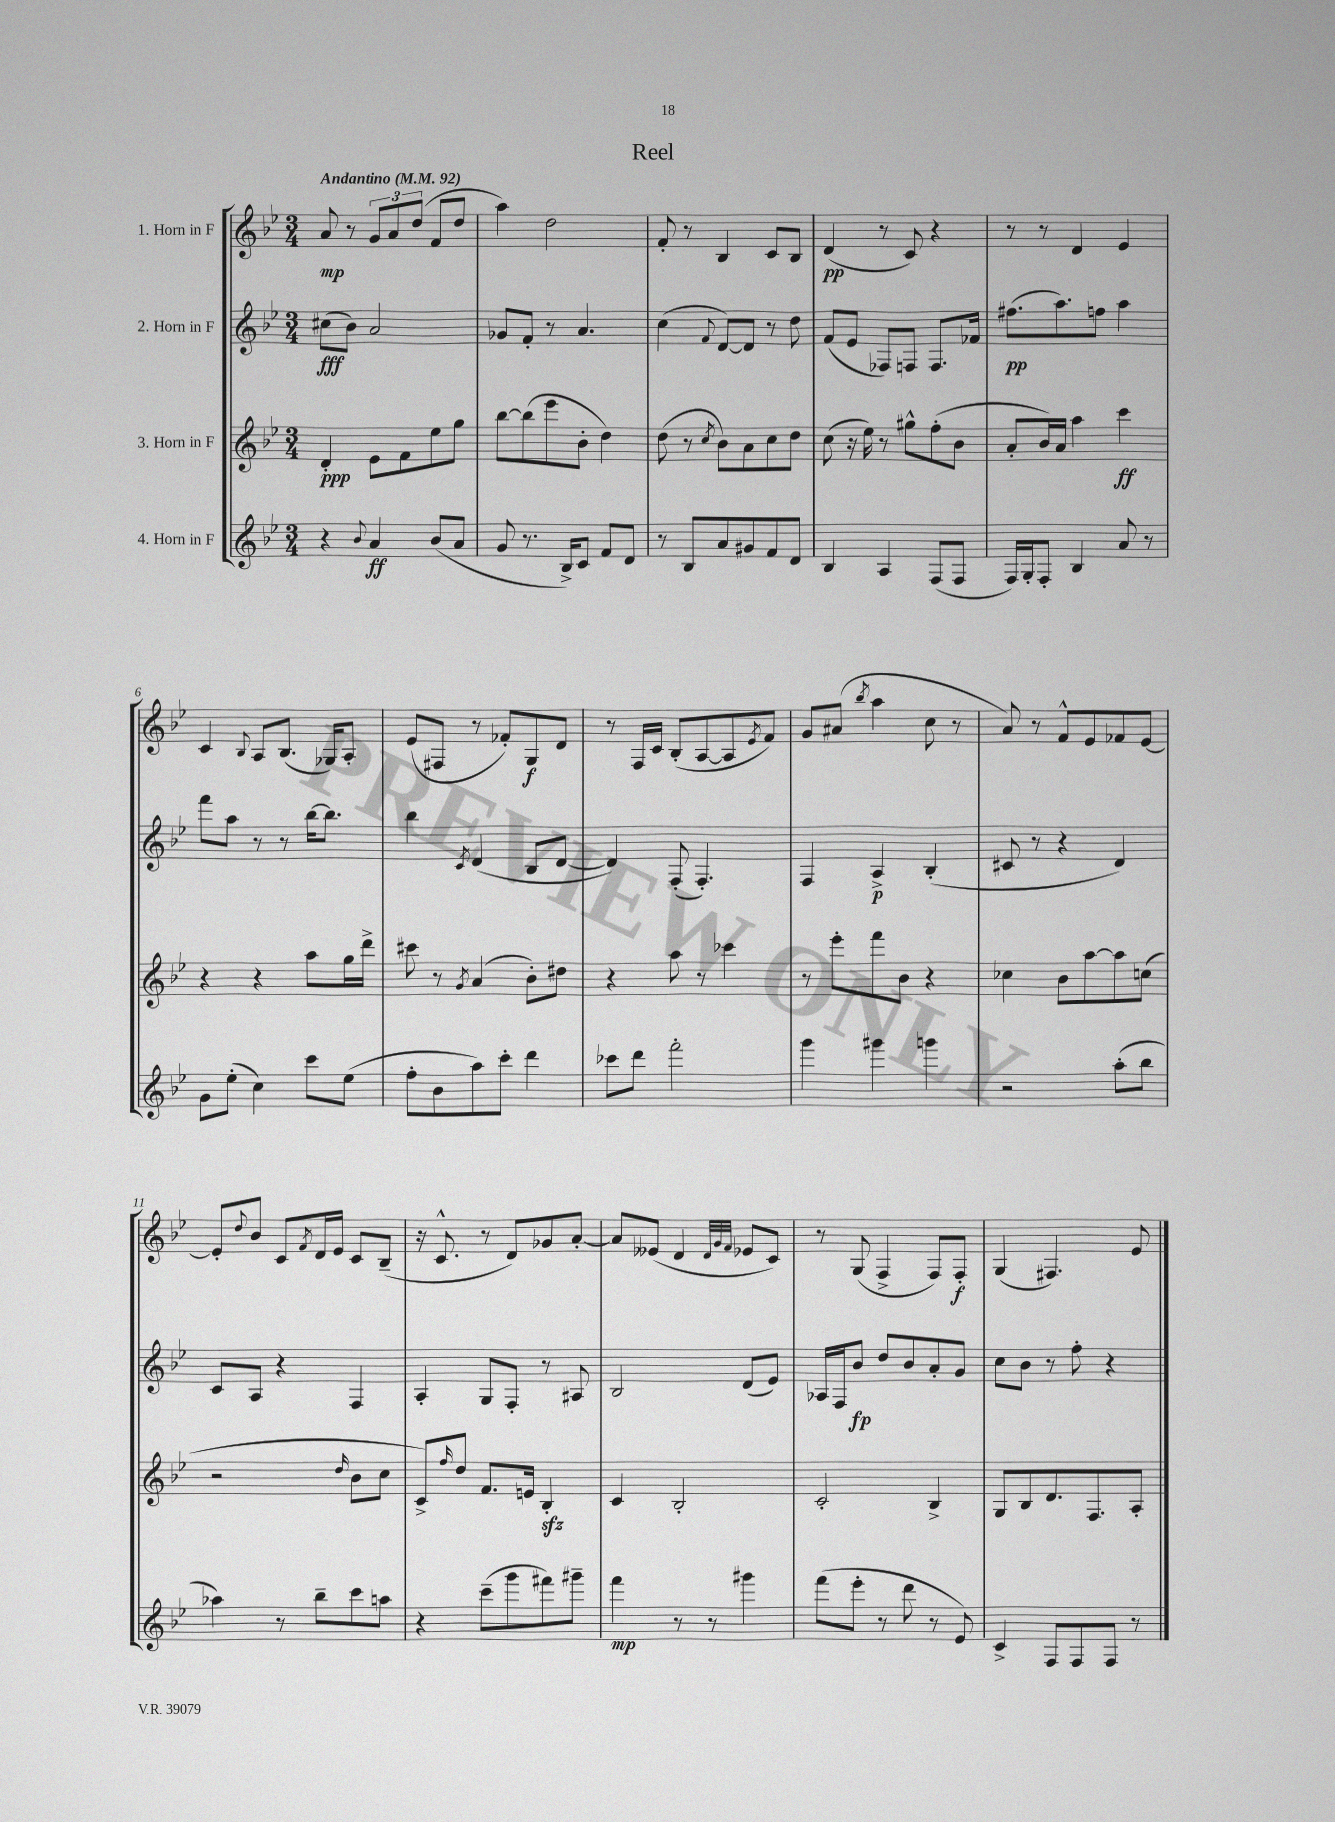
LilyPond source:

\header { title = "Reel" }
<<
\new StaffGroup <<
\new Staff = "s0" \with { instrumentName = "1. Horn in F" } {
    \clef treble \key bes \major \numericTimeSignature \time 3/4 \tempo "Andantino" 4 = 92
    a'8\mp r8 \tuplet 3/2 { g'8 a'8 d''8( } f'8 d''8 |
    a''4) d''2 |
    f'8-. r8 bes4 c'8 bes8 |
    d'4\pp( r8 c'8) r4 |
    r8 r8 d'4 ees'4 |
    c'4 \appoggiatura { bes8 } a8 bes8.( ges16) a8-. |
    ees'8( fis8 r8 fes'8-.) g8\f d'8 |
    r8 f16 c'16 bes8-.( a8~ a8 \acciaccatura { ees'8 } f'8) |
    g'8 ais'8( \acciaccatura { bes''8 } a''4 c''8 r8 |
    a'8) r8 f'8-^ ees'8 fes'8 ees'8~ |
    ees'8-. \appoggiatura { d''8 } bes'8 c'8 \acciaccatura { f'8 } d'16 ees'16 c'8 bes8--( |
    r16 c'8.-^ r8 d'8) ges'8 a'8~-. |
    a'8 eeses'8( d'4 \grace { d'32 g'32 f'32 } ees'8 c'8) |
    r8 g8( f4-> f8) f8-.\f |
    g4( fis4.) ees'8 \bar "|." |
}
\new Staff = "s1" \with { instrumentName = "2. Horn in F" } {
    \clef treble \key bes \major \numericTimeSignature \time 3/4
    cis''8\fff( bes'8) a'2 |
    ges'8 f'8-. r8 a'4. |
    c''4( \appoggiatura { f'8 } d'8~) d'8 r8 d''8 |
    f'8( ees'8 fes8) f8 f8. fes'16 |
    fis''8.\pp( a''8.) f''8 a''4 |
    f'''8 a''8 r8 r8 bes''16~ bes''8. |
    bes''4 \acciaccatura { c'8 } d'4( bes8 d'8~ |
    d'4) f8-.( f4.-.) |
    f4 a4->\p bes4-.( |
    cis'8 r8 r4 d'4) |
    c'8 a8 r4 f4 |
    a4-. g8 f8-. r8 ais8 |
    bes2 d'8( ees'8) |
    aes16 f16 bes'8\fp d''8 bes'8 a'8-. g'8 |
    c''8 bes'8 r8 f''8-. r4 \bar "|." |
}
\new Staff = "s2" \with { instrumentName = "3. Horn in F" } {
    \clef treble \key bes \major \numericTimeSignature \time 3/4
    d'4-.\ppp ees'8 f'8 ees''8 g''8 |
    bes''8~ bes''8( ees'''8 bes'8-. d''4) |
    d''8( r8 \acciaccatura { c''8 } bes'8) a'8 c''8 d''8 |
    c''8( r16 ees''16) r8 gis''8-^ f''8-.( bes'8 |
    a'8-. bes'16) a'16 a''4 c'''4\ff |
    r4 r4 a''8 g''16 d'''16-> |
    cis'''8 r8 \acciaccatura { g'8 } a'4( bes'8-.) dis''8 |
    r4 a''8 r8 ces'''4 |
    r8 ees'''8-. f'''8 bes'8 r4 |
    ces''4 bes'8 a''8~ a''8 c''8( |
    r2 \grace { d''16 } bes'8 c''8 |
    c'8->) \grace { f''16 } d''8 f'8. e'16 bes4-.\sfz |
    c'4 bes2-. |
    c'2-. bes4-> |
    g8 bes8 d'8. f8. a8-. \bar "|." |
}
\new Staff = "s3" \with { instrumentName = "4. Horn in F" } {
    \clef treble \key bes \major \numericTimeSignature \time 3/4
    r4 \appoggiatura { bes'8 } a'4\ff bes'8( a'8 |
    g'8 r8. bes16->) c'8 f'8 d'8 |
    r8 bes8 a'8 gis'8 f'8 d'8 |
    bes4 a4 f8( f8 |
    f16) g16-. f8-. bes4 a'8 r8 |
    g'8 ees''8-.( c''4) c'''8 ees''8( |
    f''8-. bes'8 a''8) c'''8-. d'''4 |
    ces'''8 d'''8 f'''2-. |
    g'''4 gis'''4 g'''4 |
    r2 a''8-.( bes''8 |
    aes''4) r8 bes''8-- c'''8 a''8 |
    r4 c'''8--( g'''8 fis'''8) gis'''8-- |
    f'''4\mp r8 r8 gis'''4 |
    f'''8( ees'''8-. r8 d'''8 r8 ees'8) |
    c'4-> f8 f8 f8 r8 \bar "|." |
}
>>
>>
